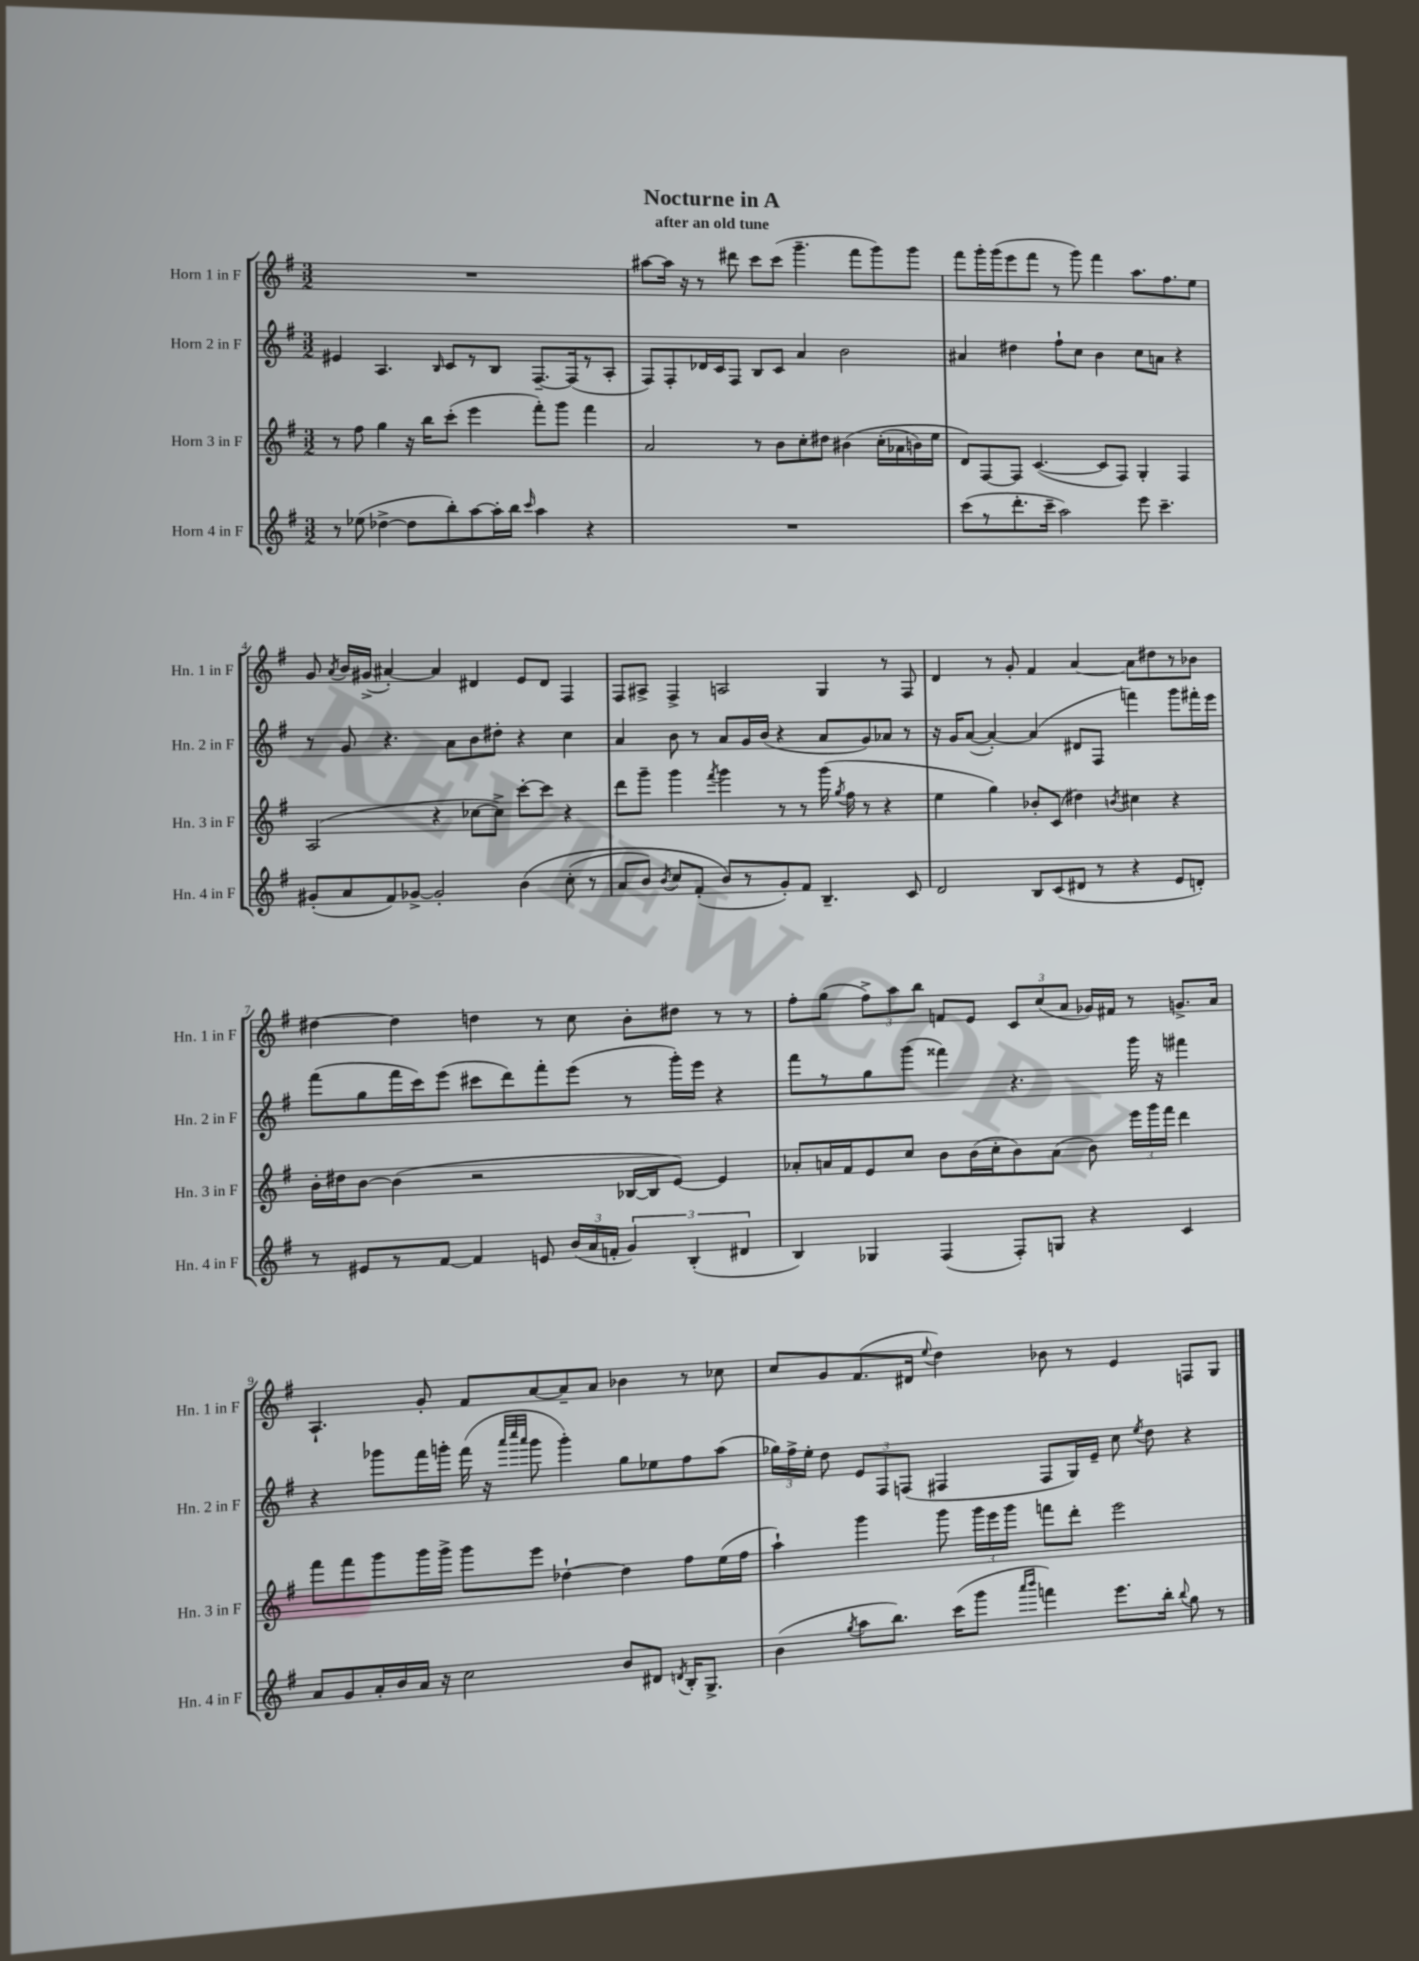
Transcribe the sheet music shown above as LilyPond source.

\header { title = "Nocturne in A" subtitle = "after an old tune" }
<<
\new StaffGroup <<
\new Staff = "s0" \with { instrumentName = "Horn 1 in F" shortInstrumentName = "Hn. 1 in F" } {
    \clef treble \key g \major \numericTimeSignature \time 3/2
    \autoBeamOff R1. |
    ais''8[~ ais''16] r16 r8 dis'''8 c'''8[ c'''8]( g'''4.-- fis'''8[ g'''8) g'''8] |
    fis'''8[ g'''16-. g'''16( e'''8 fis'''8] r8 g'''8) fis'''4 a''8.[ fis''8. e''8] |
    g'8 \acciaccatura { a'8 } b'16[ gis'16]->( ais'4~-.) ais'4 dis'4 e'8[ dis'8] fis4 |
    fis8[ ais8]-> fis4-> a2 g4 r8 fis8 |
    d'4 r8 g'8-. fis'4 a'4~ a'8[ dis''8 r8 bes'8] |
    dis''4~ dis''4 d''4 r8 c''8 b'8[-. dis''8] r8 r8 |
    fis''8[-. g''8]( \tuplet 3/2 { fis''8[->) a''8 b''8] } f'8[ e'8] \tuplet 3/2 { c'8[ c''8( a'8] } ges'16[) fis'16] r8 g'8.[-> a'16] |
    a4.-! g'8-. fis'8[ a'8~ a'8-- a'8] bes'4 r8 ces''8 |
    c''8[ g'8 fis'8.( dis'16] \appoggiatura { e''8 } d''4) bes'8 r8 e'4 f8[ g8] \bar "|." |
}
\new Staff = "s1" \with { instrumentName = "Horn 2 in F" shortInstrumentName = "Hn. 2 in F" } {
    \clef treble \key g \major \numericTimeSignature \time 3/2
    \autoBeamOff eis'4 a4. \grace { b16 } c'8[ r8 b8] fis8.[~-- fis16( r8 a8]-. |
    fis8[) fis8-. des'16 c'16 fis8] b8[ c'8] a'4 b'2 |
    ais'4 dis''4 fis''8[-! c''8] b'4 c''8[ a'8] r4 |
    r8 g'8 r4. a'8[ b'8 dis''8]-. r4 c''4 |
    a'4 b'8 r8 a'8[ g'16 b'16]( r4 a'8[ g'8) aes'8] r8 |
    r16 g'16[ a'8]~( a'4~-.) a'4( dis'8[ fis8] f'''4) g'''8[ fis'''16-. e'''16] |
    fis'''8[( g''8 fis'''16 c'''16) e'''8]( cis'''8[ d'''8) fis'''8-. e'''8]( r8 g'''16[-.) e'''16] r4 |
    fis'''8[ r8 g''8 g'''8]( fisis'''4) r4. g'''16 r16 fis'''4 |
    r4 ges'''8[ fis'''16 g'''16]-. fis'''16( r16 \grace { a'''32[ c''''32 a'''32] } g'''8 g'''4-.) g''8[ ees''8 fis''8 a''8]( |
    \tuplet 3/2 { ges''16[) fis''16-> e''16]-. } d''8 \tuplet 3/2 { e'8[ fis8 f8]( } fis4 fis8[ g16) e'16]-- c''8 \acciaccatura { e''8 } d''8 r4 \bar "|." |
}
\new Staff = "s2" \with { instrumentName = "Horn 3 in F" shortInstrumentName = "Hn. 3 in F" } {
    \clef treble \key g \major \numericTimeSignature \time 3/2
    \autoBeamOff r8 fis''8 g''4 r16 b''16[ c'''8]-.( e'''4 fis'''8[-.) g'''8] fis'''4 |
    a'2 r8 b'8[ c''8-. dis''8] bis'4\( c''16[-.( aes'16 b'16) e''16] |
    d'8[\) fis8~ fis8] c'4.~( c'8[ fis8]) g4-. fis4 |
    a2( r4 ces''8[~ ces''8]->) c'''8[~-. c'''8] r4 |
    d'''8[ g'''8]-- g'''4 \acciaccatura { fis'''8 } g'''4 r8 r8 g'''16( \acciaccatura { g''8 } fis''16 r8 r4 |
    e''4 g''4) bes'8[-. c'8]( dis''4) \acciaccatura { b'8 } cis''4 r4 |
    b'16[-. dis''16 b'8]~ b'4( r2 bes16[~ bes16 e'8]~) e'4 |
    aes'8[-. a'16 fis'16 e'8 c''8] b'8[ b'16( c''16-. b'8) a'8]( b'8) \tuplet 3/2 { e'''16[ g'''16 fis'''16] } d'''4 |
    fis'''8[ fis'''8 g'''8 g'''16 g'''16]-> g'''8[ e'''8] des''4~-! des''4 fis''8[ e''16( fis''16] |
    a''4-!) g'''4 g'''8 \tuplet 3/2 { g'''16[ e'''16 g'''16] } f'''8[ d'''8]-. e'''2 \bar "|." |
}
\new Staff = "s3" \with { instrumentName = "Horn 4 in F" shortInstrumentName = "Hn. 4 in F" } {
    \clef treble \key g \major \numericTimeSignature \time 3/2
    \autoBeamOff r8 ees''8( des''4~-> des''8[ b''8-.) a''8~ a''16-. b''16] \grace { c'''16 } a''4 r4 |
    R1. |
    c'''8[( r8 d'''8.-. c'''16]-- a''2) e'''8 c'''4.-- |
    gis'8[-.( a'8 fis'8) ges'8]~-> ges'2-. b'4\( c''8-.( r8 |
    a'8[ b'8]) \acciaccatura { b'8 } c''8[ fis'8]-.( b'8[\) r8 g'8-.) fis'8] b4.-- c'8 |
    d'2 b8[ c'8( dis'8] r8 r4 e'8[ d'8]-.) |
    r8 eis'8[ r8 fis'8]~ fis'4 e'8 \tuplet 3/2 { b'16[( a'16 f'16]-. } \tuplet 3/2 { g'4) b4-.( dis'4 } |
    b4) ges4 fis4( fis8[-.) g8] r4 c'4 |
    a'8[ g'8 a'16-. b'16 a'16] r16 c''2 b'8[ dis'8] \acciaccatura { d'8 } b16[-. g8.]-> |
    b'4( \acciaccatura { g''8 } a''8[ b''8.]) c'''16[( g'''8] \grace { a'''16[ b'''16] } f'''4) e'''8.[ b''16]-. \appoggiatura { b''8 } g''8 r8 \bar "|." |
}
>>
>>
